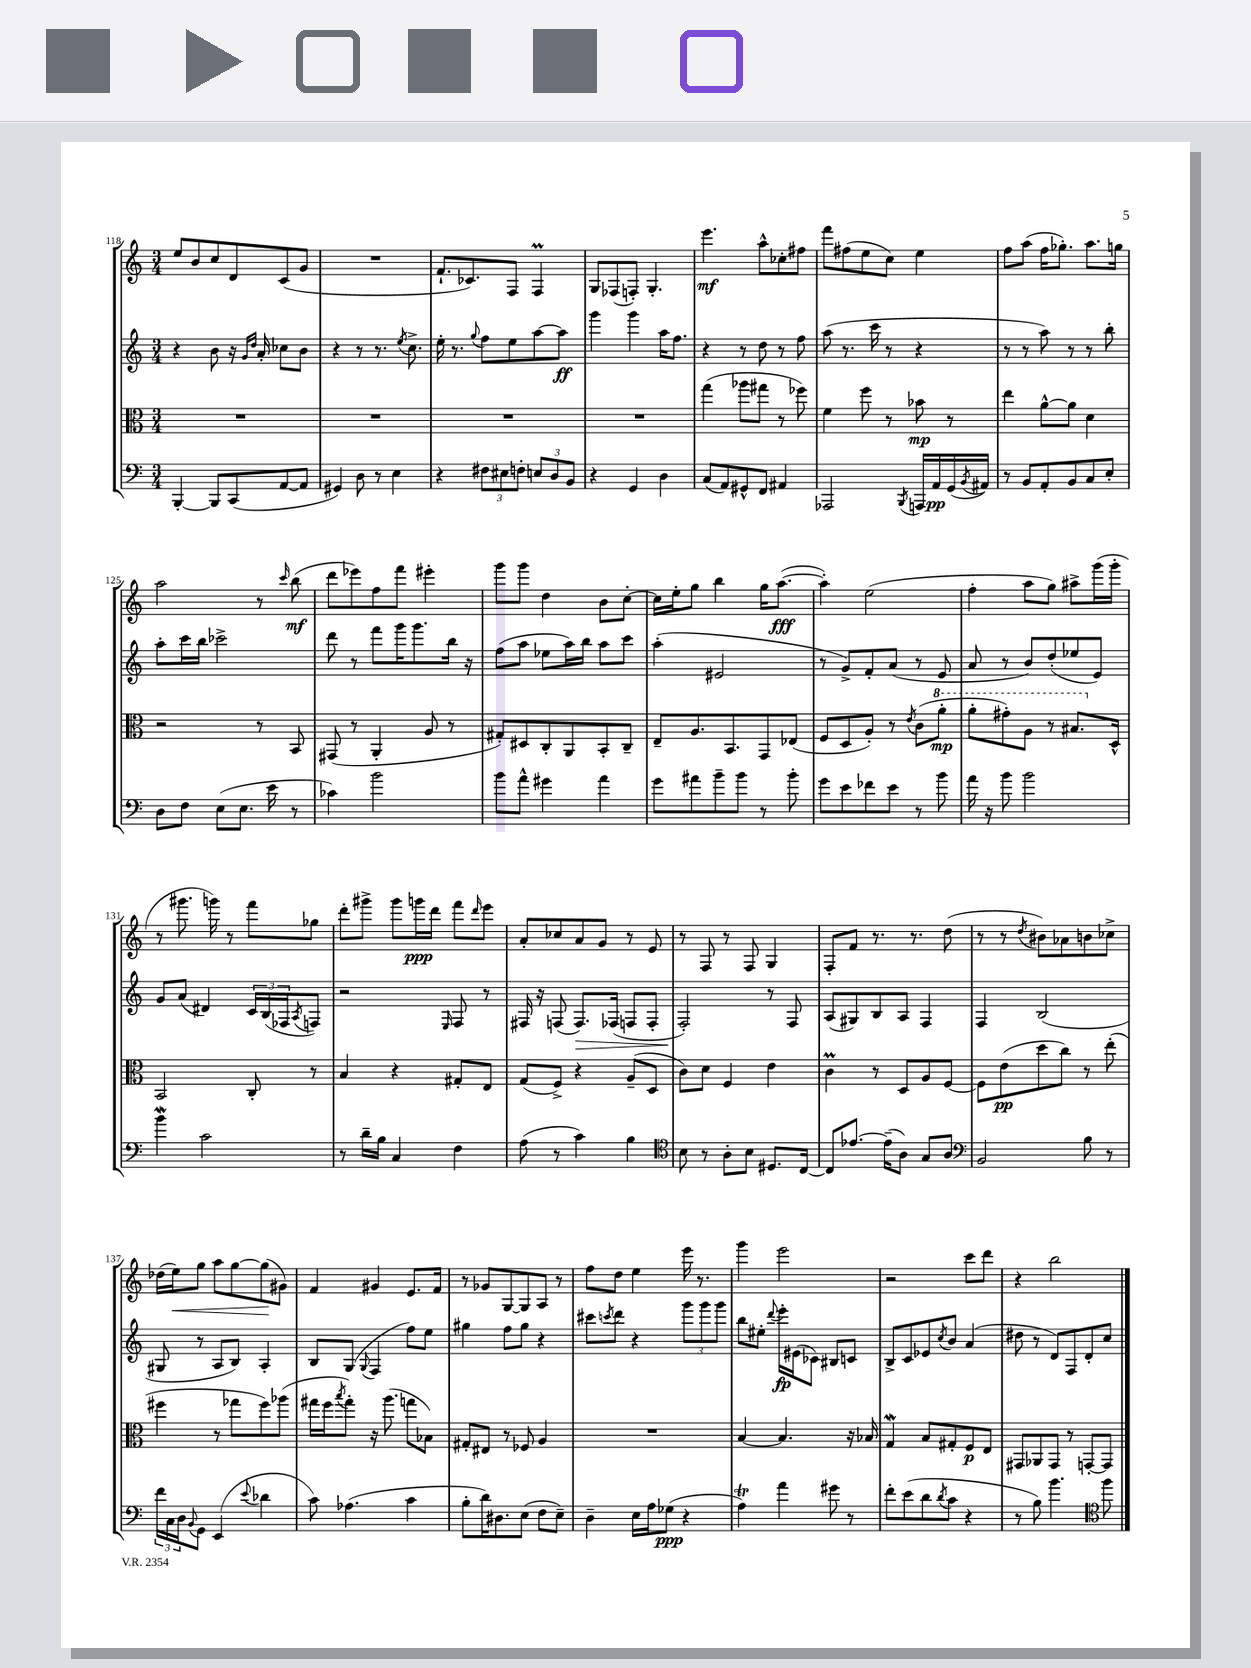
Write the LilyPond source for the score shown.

<<
\new StaffGroup <<
\new Staff = "s0" {
    \clef treble \key c \major \numericTimeSignature \time 3/4
    e''8 b'8 c''8 d'8 c'8( g'8 |
    R2. |
    f'8.-! ces'8.) f8 f4\prall |
    g8 fes8( f8-.) g4.-. |
    e'''4.\mf a''8-^ ces''8-. fis''8 |
    f'''8 fis''8( e''8 c''8) e''4 |
    f''8 a''8( f''16 ges''8.-.) a''8. g''16 |
    a''2 r8 \grace { c'''16 } b''8\mf( |
    d'''8 ees'''8) f''8 f'''8 eis'''4-. |
    g'''8 g'''8 d''4 b'8 c''8~-. |
    c''16 e''16-. g''8 b''4 g''16 a''8.~\fff( |
    a''4-.) e''2( |
    f''4-. a''8 g''8) ais''8-> g'''16( g'''16-. |
    r8 gis'''8. g'''16) r8 f'''8 ges''8 |
    d'''8-. gis'''8-> gis'''8 g'''16\ppp d'''16 f'''8 \grace { d'''16 } e'''8 |
    a'8-. ces''8 a'8 g'8 r8 e'8 |
    r8 f8 r8 f8 g4 |
    f8-. f'8 r8. r8. d''8( |
    r8 r8 \acciaccatura { d''8 } bis'8) aes'8 b'8 ces''8-> |
    des''16( e''16\<) g''8 a''8 g''8~ g''8\!( gis'8) |
    f'4 gis'4 e'8. f'16 |
    r8 ges'8 g8~ g8 a8 r8 |
    f''8 d''8 e''4 e'''16 r8. |
    g'''4 e'''2 |
    r2 c'''8 d'''8 |
    r4 b''2 \bar "|." |
}
\new Staff = "s1" {
    \clef treble \key c \major \numericTimeSignature \time 3/4
    r4 b'8 r16 \grace { g'16 d''16 } a'16-. ces''8 b'8 |
    r4 r8 r8. \acciaccatura { e''8 } c''8.-> |
    e''16-. r8. \appoggiatura { g''8 } f''8 e''8 a''8~ a''8\ff |
    g'''4 g'''4 a''16 f''8. |
    r4 r8 d''8 r8 f''8 |
    a''8( r8. c'''16 r8 r4 |
    r8 r8 a''8) r8 r8 b''8-. |
    a''8-. c'''16 b''16 ces'''2-> |
    d'''8 r8 f'''8 g'''16 g'''8. b''16 r16 |
    f''8( a''8 ees''8 a''16) b''16 a''8 c'''8 |
    a''4-.( eis'2 |
    r8 g'8->) f'8-. a'8( r8 e'8 |
    a'8 r8 b'8) d''8-.( ees''8 e'8) |
    g'8 a'8( dis'4) \tuplet 3/2 { c'16 b16( fes16 } \acciaccatura { a8 } f8) |
    r2 \grace { e16 } f8 r8 |
    fis16 r16 f8( f8.\>) fes16( f8 f8-. |
    f2-.\!) r8 f8 |
    a8( gis8) b8 a8 f4 |
    f4 b2( |
    gis8 r8 a8 b8) a4-. |
    b8 g8( \appoggiatura { g8 } f4 f''8) e''8 |
    gis''4 f''8 gis''8 r4 |
    cis'''8 \acciaccatura { c'''8 } d'''8 r4 \tuplet 3/2 { g'''8 g'''8 g'''8 } |
    b''8 eis''8-. \appoggiatura { d'''8 } e'''16-.\fp eis'16( ces'8) bis8 c'8 |
    b8-> c'8 ees'8 \acciaccatura { c''8 } b'8 a'4( |
    dis''8 r8 d'8) f8 d'8-. c''8 \bar "|." |
}
\new Staff = "s2" {
    \clef alto \key c \major \numericTimeSignature \time 3/4
    R2. |
    R2. |
    R2. |
    R2. |
    g''4( aes''8 gis''8 r8 fes''8) |
    f'4 f''8 r8 bes'8\mp r8 |
    e''4 a'8~-^ a'8 d'4 |
    r2 r8 b,8 |
    gis,8( r8 a,4-. a8 r8 |
    gis8-.) dis8 c8-. a,8 b,8-. c8-- |
    e8-- a8. b,8. g,8 ees8( |
    f8 d8 a8-.) r8 \acciaccatura { e'8 } c'8( \ottava #1 a''8-.\mp |
    a''8-. gis''8-.) a'8 r8 bis'8. \ottava #0 d16-^ |
    b,2 c8-. r8 |
    b4 r4 gis8-. e8 |
    g8( f8->) r4 a8--( d8 |
    c'8) d'8 f4 e'4 |
    c'4\prall r8 d8 a8 f8~ |
    f8 e'8\pp( d''8 c''8) r8 e''8-.( |
    fis''4 r8 ges''8 fis''8) aes''8( |
    gis''16 f''16 \acciaccatura { b''8 } gis''8-.) r16 a''8.( g''8 bes8) |
    gis8-. eis8 r8 fes8 a4 |
    R2. |
    b4~ b4. r16 bes16 |
    g4\mordent b8 gis8-. f8\p e8 |
    gis,8 aes,8 gis,8 r8 g,8~-. g,8 \bar "|." |
}
\new Staff = "s3" {
    \clef bass \key c \major \numericTimeSignature \time 3/4
    b,,4~-. b,,8 c,8( a,8~ a,8 |
    gis,4) d8 r8 e4 |
    r4 \tuplet 3/2 { fis8 eis8 f8-. } \tuplet 3/2 { e8 d8 b,8 } |
    r4 g,4 d4 |
    c8( a,8) gis,8-^ f,8 ais,4 |
    aes,,2 \acciaccatura { b,,8 } a,,16 a,16\pp g,16( \acciaccatura { b,8 } ais,16) |
    r8 b,8 a,8-. b,8 c8 e8-. |
    d8 f8 e8( e8. e'16 r8 |
    ces'4) b'2 |
    b'8 a'8-^ gis'4 a'4 |
    g'8 ais'8 b'8-- b'8 r8 b'8-. |
    g'8 e'8 fes'8 e'8 r8 b'8 |
    a'16 r16 b'8 b'2 |
    b'4\mordent c'2 |
    r8 d'16-- b16 c4 f4 |
    a8( r8 c'4) b4 |
    \clef tenor b8 r8 a8-. b8 dis8. c16~ |
    c8 ees'8.~ ees'16--( a8) g8 a8 |
    \clef bass b,2 b8 r8 |
    \tuplet 3/2 { f'16 c16 d16 } \appoggiatura { b,8 } g,8 e,4( \appoggiatura { e'8 } des'4 |
    c'8) aes4.( c'4 |
    b8-. d'16) dis8. e8( f8 e8--) |
    d4-- e16 a16 ges8\ppp( r4 |
    a4\trill) a'4 gis'8 r8 |
    f'8-. e'8( d'8 \acciaccatura { d'8 } c'8 r4 |
    r8 b8) b'4. \clef tenor f''8 \bar "|." |
}
>>
>>
\layout { \context { \Score currentBarNumber = #118 } }
